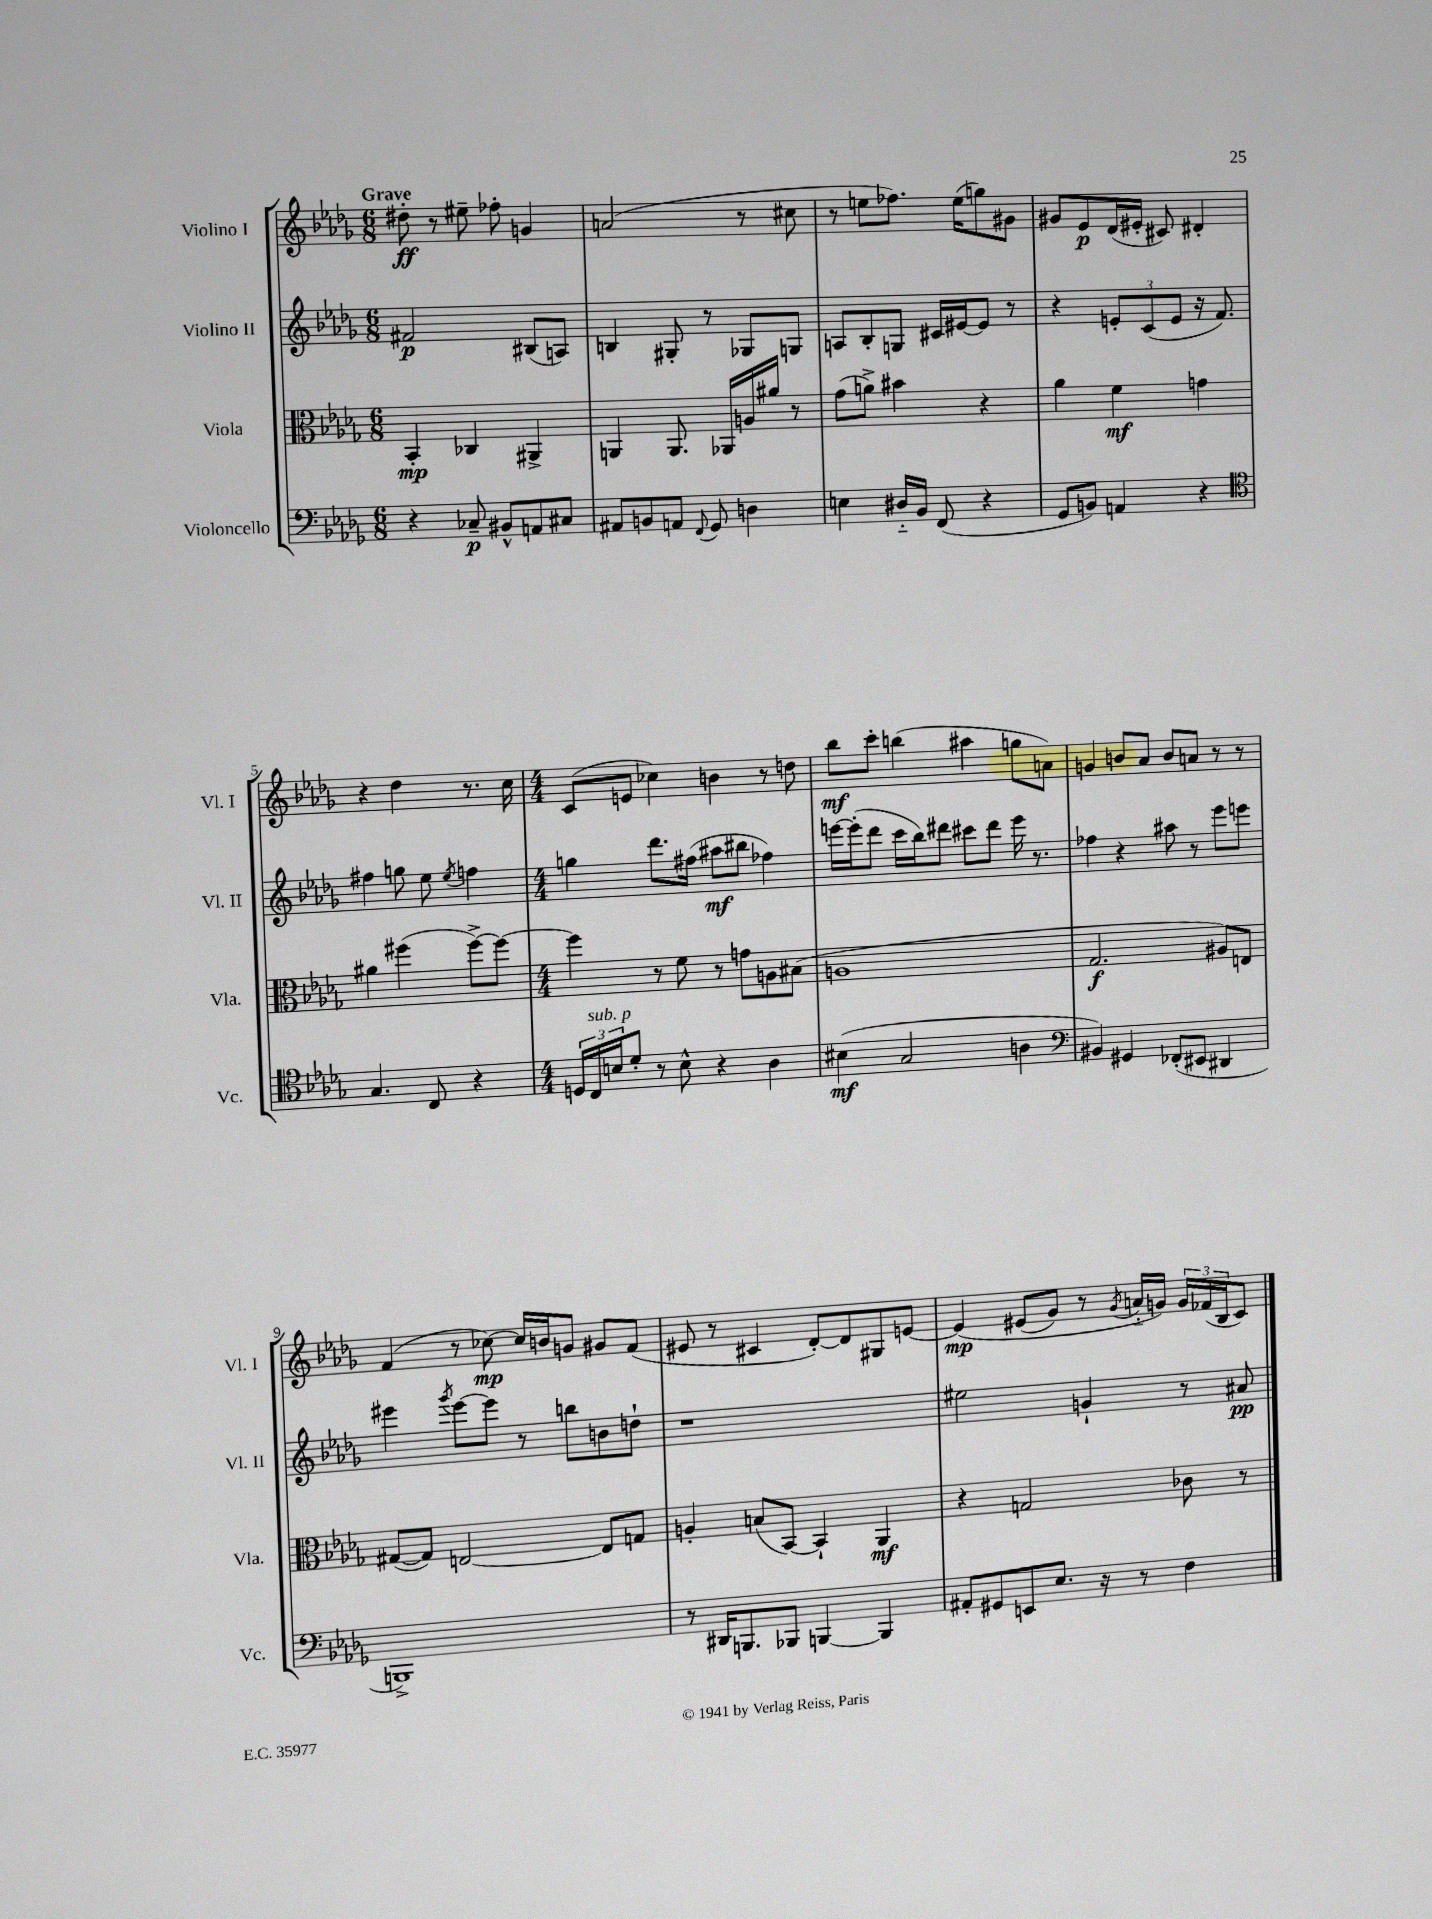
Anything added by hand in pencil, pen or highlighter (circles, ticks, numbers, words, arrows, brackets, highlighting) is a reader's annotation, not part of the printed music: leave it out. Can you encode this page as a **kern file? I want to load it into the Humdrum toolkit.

**kern	**kern	**kern	**kern
*staff4	*staff3	*staff2	*staff1
*clefF4	*clefC3	*clefG2	*clefG2
*k[b-e-a-d-g-]	*k[b-e-a-d-g-]	*k[b-e-a-d-g-]	*k[b-e-a-d-g-]
*M6/8	*M6/8	*M6/8	*M6/8
4r	4BB-'/	2f#/	8dd#'\
.	.	.	8r
8C-~/	4C-/	.	8ee#~\
8BB#^^/L	.	.	8ff-'\
8AA/	4AA#^/	(8B#/L	4g/
8C#/J	.	8A/J)	.
=	=	=	=
8AA#/L	4AA/	4B/	(2a/
8BB/	.	.	.
8AA/J	8.AA/	8G#'/	.
8qqFF/	.	.	.
8GG-/	.	8r	.
.	16AA-/LL	.	.
4D\	16A/	8G-/L	8r
.	16a#/JJ	.	.
.	8r	8G/J	8cc#\
=	=	=	=
4E\	(8g-\L	8A/L	8r
.	8a^\J)	8B-'/	8ee\L
16D#'~/LL	4b#\	8G/J	8.ff-\J)
16BB-/JJ	.	.	.
(8FF/	.	16c#/LL	.
.	.	[16e#/J	(16ee\LK
4r	4r	8e#/]J	8gg\)
.	.	8r	8g#\J
=	=	=	=
8GG-/L	4a-\	4r	8g#/L
8BB/J)	.	.	8e-/
4AA/	4f\	12e'/L	(16d-/L
.	.	.	16e#'/JJ
.	.	(12c/	.
.	.	.	8c#/)
.	.	12e/J	.
4r	4g\	16r	4d#'/
.	.	8.f/)	.
=	=	=	=
*clefC4	*	*	*
4.G-/	4a#\	4ff#\	4r
.	(4ff#\	8gg\	4dd-\
8C/	.	8ee-\	.
.	.	8qee-/	.
4r	[8ff#^\L)	4ff\	8.r
.	8ff#\_J	.	.
.	.	.	16cc\
=	=	=	=
*M4/4	*M4/4	*M4/4	*M4/4
24D/LL	4ff#\]	4gg\	(8c/L
24C/	.	.	.
24B/J	.	.	.
8d-'/J	.	.	8e/J
8r	8r	8.ddd-\L	4cc-\)
8B^^\	8f\	.	.
.	.	(16ff#\Jk	.
4r	8r	8aa#\L	4b\
.	8g\L	8bb#\J	.
4A-\	8A\	4ff-\)	8r
.	(8B#\J	.	8dd\
=	=	=	=
(4B#\	1A	[16eee\LL	8bb-\L
.	.	(16eee'\]J	.
.	.	8ddd-\J	8ccc'\J
2G-/	.	16ccc\LL	(4bb\
.	.	16bb-\J)	.
.	.	8ddd#\J	.
.	.	8ccc#\L	4aa#\
.	.	8ddd#\J	.
4A\	.	16eee\	8gg\L
.	.	8.r	.
.	.	.	8a\J)
=	=	=	=
*clefF4	*	*	*
4BB#/)	2.G-/	4ff-\	4g/
4GG#/	.	4r	8b/L
.	.	.	8a-/J
(8FF-'/L	.	8aa#\	8b/L
8EE#/J	.	8r	8a/J
4DD#/	8A#/L)	8eee-\L	8r
.	8E/J	8eee\J	8r
=	=	=	=
1BBB^)	([8G#/L	4eee#\	(4f/
.	8G#/]J)	.	.
.	.	8qggg-/	.
.	[2E/	[8eee#\L	8r
.	.	8eee#\]J	[8cc-\)
.	.	8r	16cc-/]LL
.	.	.	16b/J
.	.	8bb\L	8g/J
.	8E/]L	8b\	8g#/L
.	8G/J	8dd`\J	(8f/J
=	=	=	=
8r	4A'/	1r	8e#/
16DD#/LK	.	.	8r
8.BBB/	.	.	.
.	(8B/L	.	4c#/
8BBB-/J	[8BB-/J)	.	.
[4BBB/	4BB-`/]	.	[8d-'/L)
.	.	.	8d-/]
4BBB/]	4AA-/	.	8G#/
.	.	.	[8e/J
=	=	=	=
8AA#'/L	4r	2ee#\	&(4e/]
8GG#/	.	.	.
8EE/	2G/	.	(8e#/L
8.E-/J	.	.	8g-/J)
.	.	4g`/	8r
16r	.	.	.
.	.	.	8qg-/
8r	.	.	16a'~/LL
.	.	.	16g/JJ&)
4F\	8c-\	8r	24g/LL
.	.	.	(24f-/
.	.	.	24B-/J
.	8r	8a#/	8c/J)
==	==	==	==
*-	*-	*-	*-
